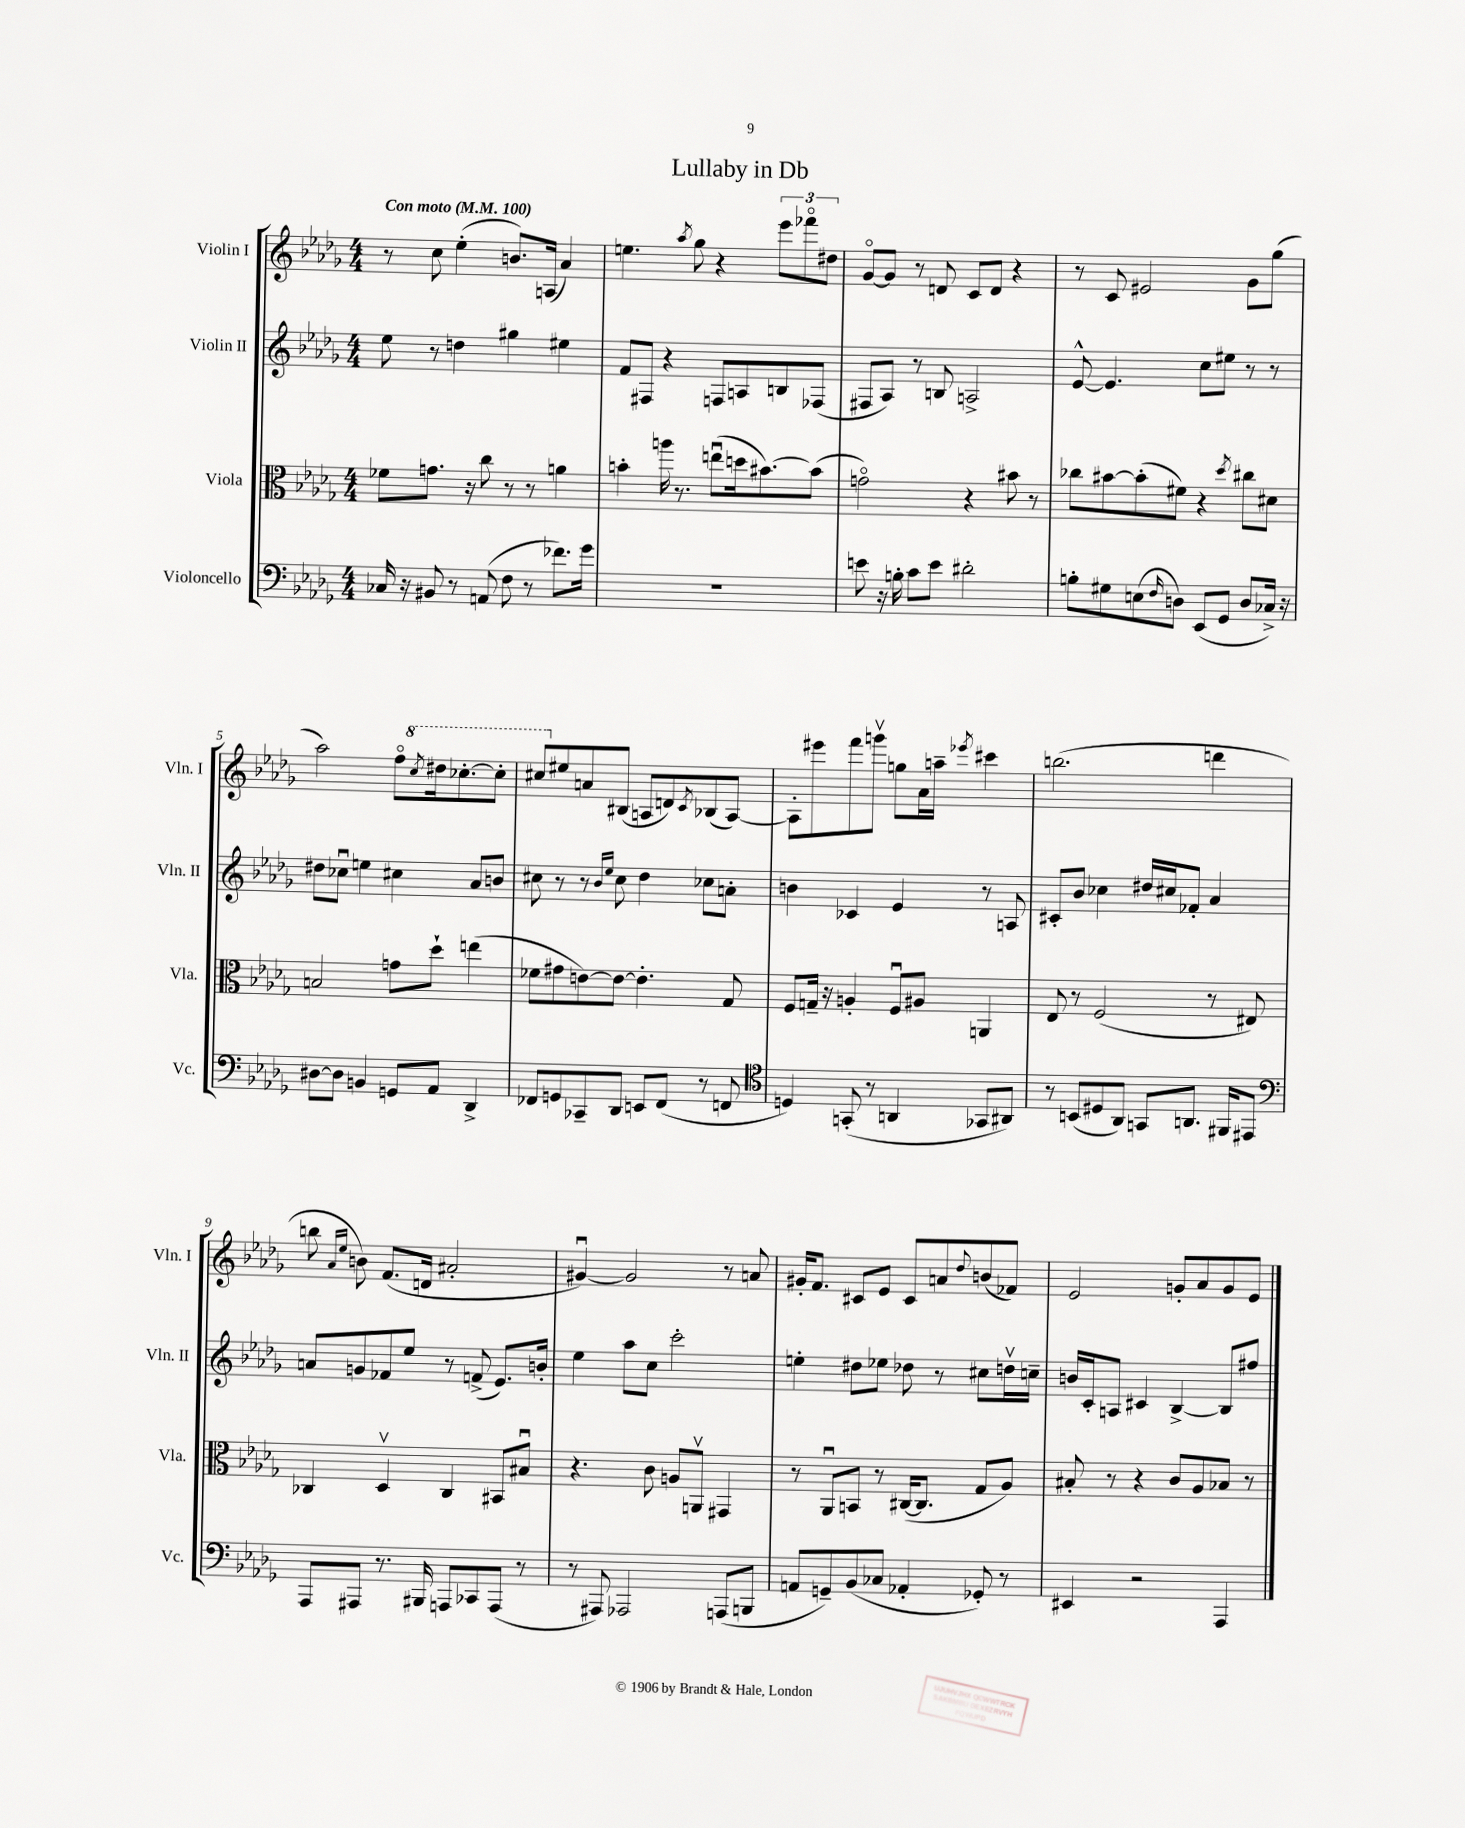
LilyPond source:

\header { title = "Lullaby in Db" }
<<
\new StaffGroup <<
\new Staff = "s0" \with { instrumentName = "Violin I" shortInstrumentName = "Vln. I" } {
    \clef treble \key des \major \numericTimeSignature \time 4/4 \tempo "Con moto" 4 = 100
    r8 c''8 ees''4-.( b'8.) a16( aes'4) |
    e''4. \acciaccatura { aes''8 } ges''8 r4 \tuplet 3/2 { ees'''8 fes'''8\flageolet dis''8 } |
    ges'8~\flageolet ges'8 r8 d'8 c'8 d'8 r4 |
    r8 c'8 eis'2 ges'8 ges''8( |
    aes''2) f''8\flageolet \ottava #1 \acciaccatura { c'''8 } dis'''16 ces'''8.~-. ces'''8-. |
    cis'''8 \ottava #0 eis''8 a'8 bis8( a8 d'8) \acciaccatura { c'8 } bes8( a8~) |
    a8-. eis'''8 f'''8 g'''8\upbow g''8 aes'16 a''16-- \acciaccatura { ees'''8 } cis'''4 |
    b''2.( d'''4 |
    b''8 \grace { aes'16 ees''16 } b'8) f'8.( d'16 ais'2-. |
    gis'4~\downbow) gis'2 r8 a'8 |
    gis'16-. f'8. cis'8 ees'8 cis'8 a'8 \appoggiatura { des''8 } b'8( fes'8) |
    ees'2 g'8-. aes'8 g'8 ees'8 \bar "|." |
}
\new Staff = "s1" \with { instrumentName = "Violin II" shortInstrumentName = "Vln. II" } {
    \clef treble \key des \major \numericTimeSignature \time 4/4
    ees''8 r8 d''4 gis''4 eis''4 |
    f'8 fis8 r4 f8 a8 b8 fes8( |
    fis8 aes8) r8 b8 a2-> |
    ees'8~-^ ees'4. c''8 eis''8 r8 r8 |
    dis''8 ces''8\downbow e''4 cis''4 aes'8 b'8 |
    cis''8 r8 r8 \grace { bes'16 ees''16 } cis''8 des''4 ces''8 a'8-. |
    b'4 ces'4 ees'4 r8 a8 |
    cis'8-. bes'8 ces''4 dis''16 cis''16 fes'8-. aes'4 |
    a'8 g'8 fes'8 ees''8 r8 f'8->( ees'8.) b'16-. |
    ees''4 aes''8 c''8 c'''2-. |
    e''4-. dis''8 ees''8 des''8 r8 cis''8 d''16\upbow c''16-- |
    b'16 c'16-. a8 cis'4 bes4~-> bes8 fis''8 \bar "|." |
}
\new Staff = "s2" \with { instrumentName = "Viola" shortInstrumentName = "Vla." } {
    \clef alto \key des \major \numericTimeSignature \time 4/4
    fes'8 g'8. r16 c''8 r8 r8 a'4 |
    b'4-. a''16 r8. e''8\downbow( d''16 bis'8.~) bis'8( |
    g'2\flageolet) r4 bis'8 r8 |
    ces''8 bis'8~ bis'8-.( fis'8) r4 \acciaccatura { des''8 } cis''8 dis'8 |
    b2 g'8 des''8-! e''4( |
    fes'8 gis'8 e'8~) e'8~ e'4.-. ges8 |
    f8 g16-- r16 a4-. f8\downbow ais8 a,4 |
    ees8 r8 f2( r8 eis8) |
    ces4 des4\upbow ces4 bis,8 bis8\downbow |
    r4. c'8 a8 a,8\upbow gis,4 |
    r8 aes,8\downbow b,8 r8 cis16~( cis8. ges8 aes8) |
    bis8-. r8 r4 c'8 aes8 bes8 r8 \bar "|." |
}
\new Staff = "s3" \with { instrumentName = "Violoncello" shortInstrumentName = "Vc." } {
    \clef bass \key des \major \numericTimeSignature \time 4/4
    ces16 r16 bis,8 r8 a,8( f8 r8 fes'8.) ges'16 |
    R1 |
    e'8 r16 b16-. c'8 e'8 dis'2-. |
    b8-. gis8 e8( \grace { f16 } d8) ees,8( ges,8 d8 ces16->) r16 |
    dis8~ dis8 b,4 g,8 aes,8 des,4-> |
    fes,8 g,8 ces,8-- des,8 e,8 fes,8( r8 f,8 |
    \clef tenor d4) g,8-.( r8 a,4 ges,8 ais,8) |
    r8 b,8( dis8 aes,8) g,8 a,8. fis,16 eis,8 |
    \clef bass aes,,8 ais,,8 r8. bis,,16 a,,8 ces,8 a,,8( r8 |
    r8 ais,,8) aes,,2 a,,8( b,,8 |
    a,8 g,8--) bes,8( ces8 aes,4-. ges,8-.) r8 |
    eis,4 r2 aes,,4 \bar "|." |
}
>>
>>
